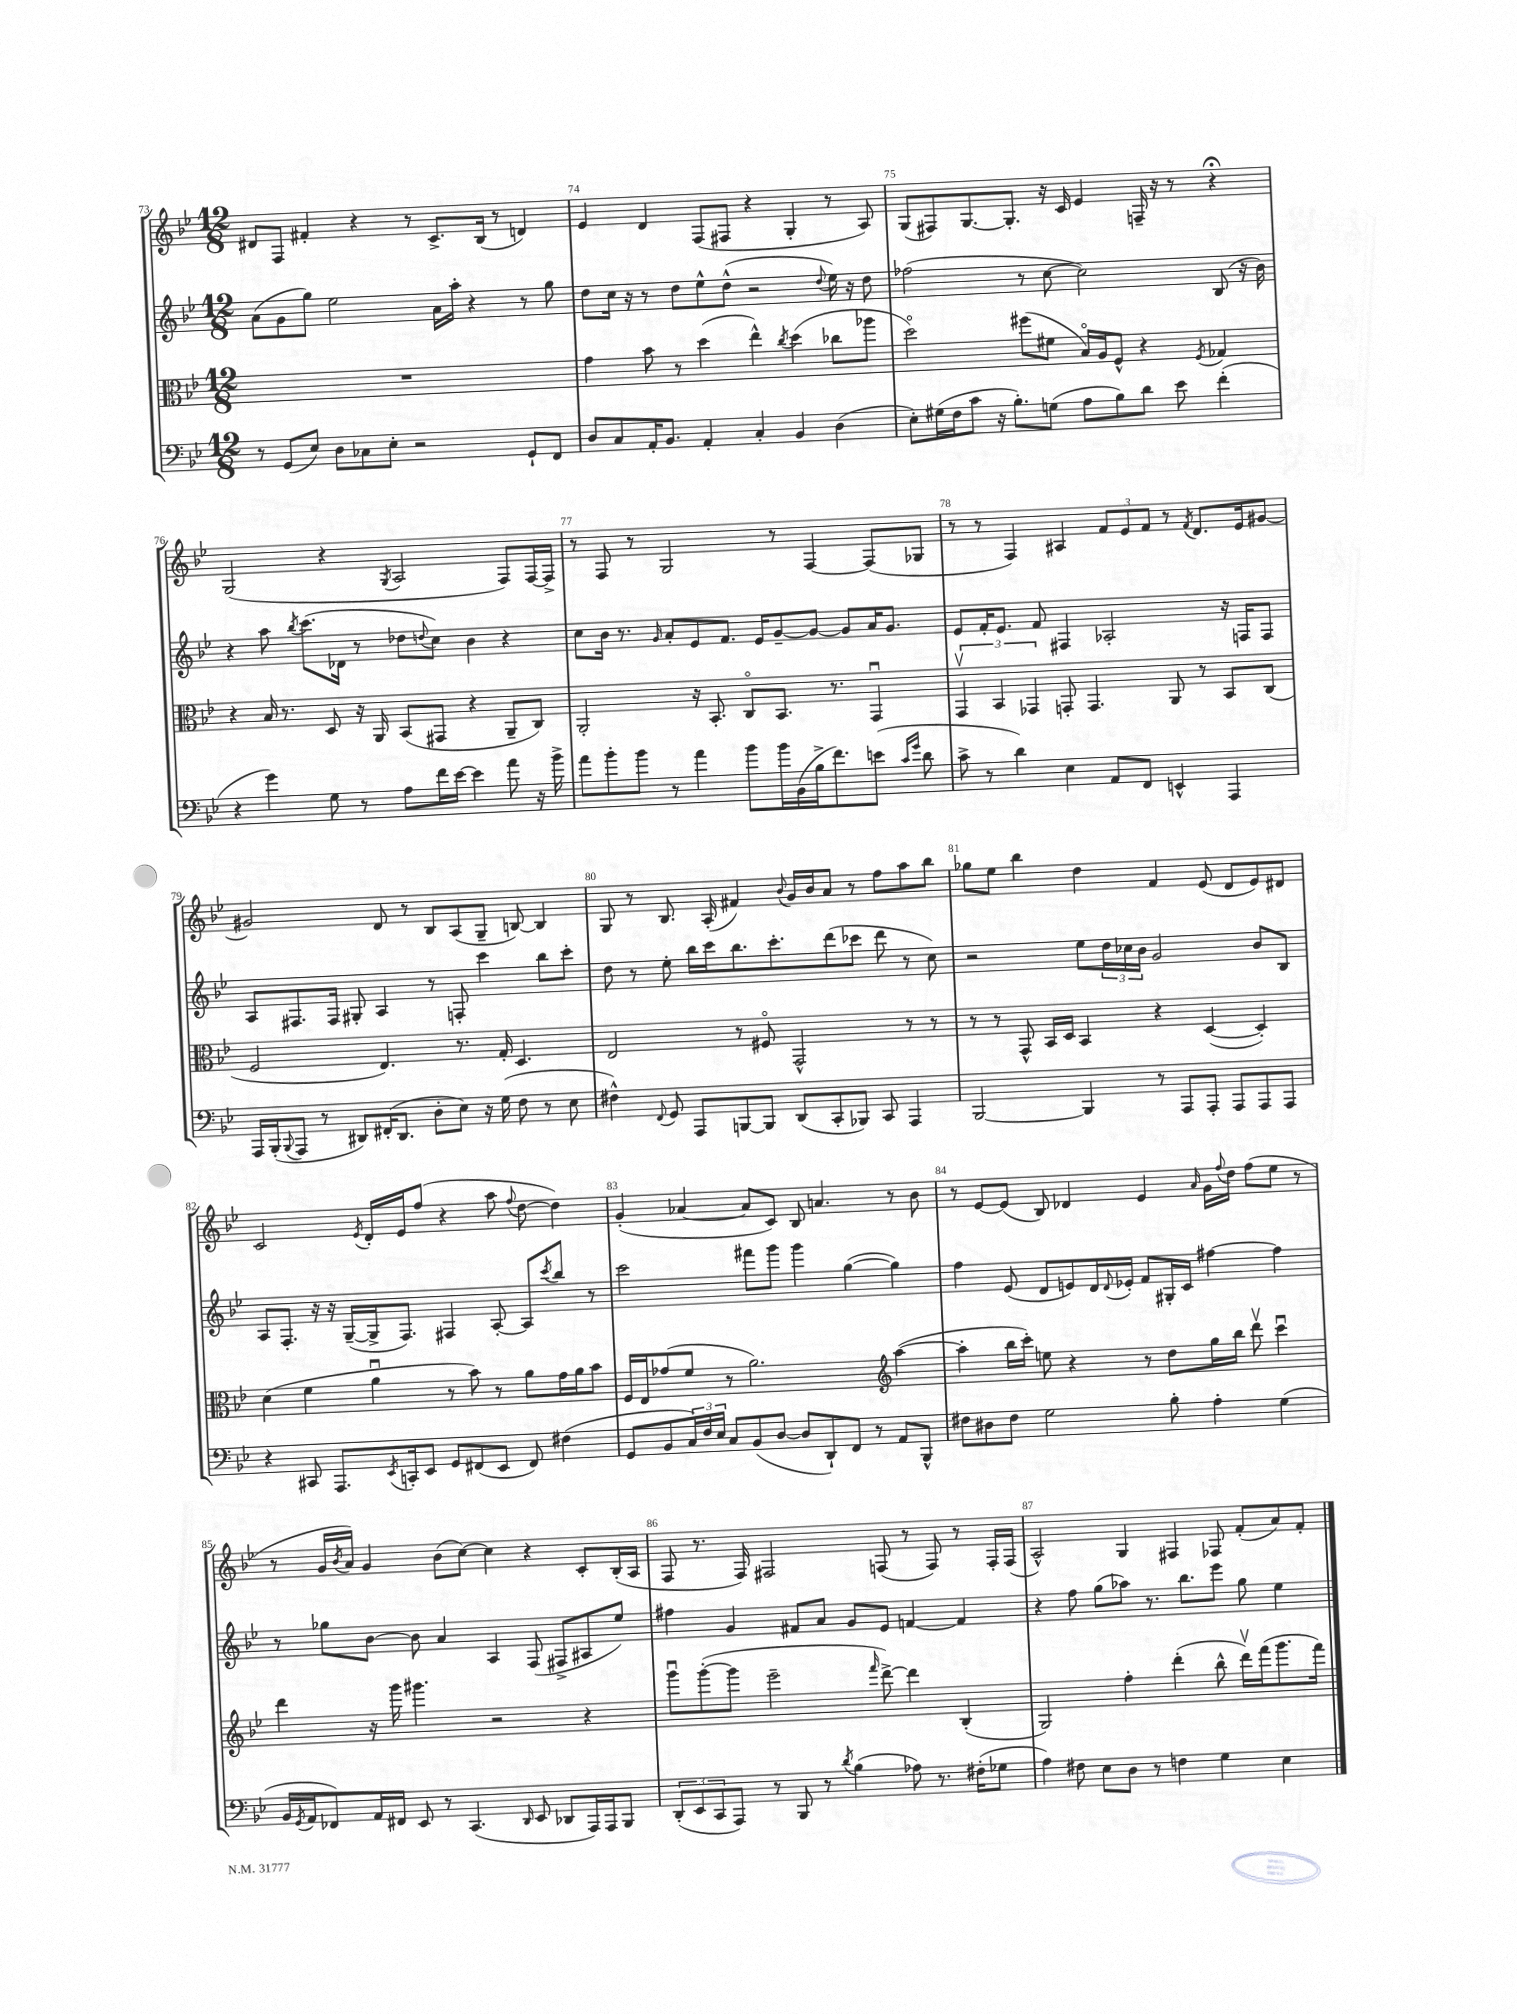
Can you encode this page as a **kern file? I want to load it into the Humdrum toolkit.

**kern	**kern	**kern	**kern
*part4	*part3	*part2	*part1
*staff4	*staff3	*staff2	*staff1
*clefF4	*clefC3	*clefG2	*clefG2
*k[b-e-]	*k[b-e-]	*k[b-e-]	*k[b-e-]
*M12/8	*M12/8	*M12/8	*M12/8
=73	=73	=73	=73
8r	1.r	(8a\L	8d#X/L
(8GG/L	.	8g\	8F/J
8E-/J)	.	8gg\J)	4f#X'/
8D\L	.	2ee-\	.
8C-X\	.	.	4r
8E-'\J	.	.	.
2r	.	.	8r
.	.	16a\LL	8.c^/L
.	.	16aa'\JJ	.
.	.	4r	.
.	.	.	(16B-/Jk
.	.	.	8r
8GG`/L	.	8r	4dn/)
8FF/J	.	8gg\	.
=74	=74	=74	=74
8D/L	4g\	8dd\L	4e-/
8C/	.	16cc\Jk	.
.	.	16r	.
16AA'/K	8b-\	8r	4d/
8.BB-/J	.	.	.
.	8r	8dd\L	.
4AA'/	(4dd\	8ee-^^\	(8F/L
.	.	(8dd^^\J	8F#X/J
4C'/	4ee-^^\)	2r	4r
.	8qcc/	.	.
4BB-/	(4dd\	.	4G'/
.	.	8qqdd/	.
(4D\	8cc-X\L	16ee-\)	8r
.	.	16r	.
.	8aa-X\J	8dd\	8A/)
=75	=75	=75	=75
8E-'\L)	2dd\)	(2ff-X\	(8G/L
(16G#X\L	.	.	8F#X/)
16F\J	.	.	.
8c\J	.	.	[8.G/
16r	.	.	.
8.B-'\L)	.	.	8.G'/J]
.	(8ff#X\L	8r	.
(8Gn\J	8f#X\J	[8cc\	16r
.	.	.	16c/
8A\L	16B-/LL)	2cc\])	4e-/
.	16A/J	.	.
8B-\)	8F^^/J	.	.
8d\J	4r	.	16Fn~/
.	.	.	16r
8e-\	.	.	8r
.	8qF/	.	.
(4f'\	4G-X/	(8B-/	4r;<
.	.	16r	.
.	.	16b-\)	.
!!LO:LB:g=z
=76	=76	=76	=76
4r	4r	4r	(2G/
4g\)	16B-/	8aa\	.
.	8.r	.	.
.	.	8qbb-/	.
.	.	(8.ccc\L	.
8G\	8D/	.	4r
.	.	16d-X\Jk	.
8r	16r	8r	.
.	16AA/	.	.
.	.	.	8qG/
8A\L	(8BB-/L	8dd-X\L	2A/
.	.	8qqddn/	.
16f\L	8GG#X/J	8cc\J)	.
[16e-\JJ	.	.	.
4e-\]	4r	4b-\	.
8a\	8AA~/L	4r	8F/L)
16r	8C/J)	.	[16F/L
16b-^\	.	.	16F^/JJ]
=77	=77	=77	=77
8a\L	2AA'/	8cc\L	8r
8b-'\	.	16b-\Jk	8F/
.	.	8.r	.
8b-\J	.	.	8r
.	.	16qqg/	.
8r	.	8a'/L	2G/
4a\	16r	8e-/	.
.	8.BB-'/	.	.
.	.	8.f/J	.
8b-\L	8C/L	.	.
.	.	16e-/KL	.
16b-\L	8.BB-/J	[8g~/	8r
(16BB-\	.	.	.
16B-^\J	.	8g/J_	[4F/
8.f\)	8.r	.	.
.	.	8g/L]	.
(8en\J	4GGu/	16a/K	(8F/L]
.	.	8.g/J	.
16qqc/LL	.	.	.
16qqg/JJ	.	.	.
8d\	.	.	8G-X/J
=78	=78	=78	=78
8c^\	6GGv/	8e-/L	8r
8r	.	16f'/K	8r
.	6BB-/	.	.
.	.	8.e-/J	.
4d\)	.	.	4F/)
.	6GG-X/	.	.
.	.	8f/	.
4E-\	8GGn'/	4F#X/	4A#X/
.	4.GG/	.	.
8AA/L	.	2A-X'/	12f/L
.	.	.	12e-/
8FF/J	.	.	.
.	.	.	12f/J
4EEn^^/	8AA/	.	8r
.	.	.	8qf/
.	8r	.	8.d/L
4AAA/	8BB-/L	16r	.
.	.	16Fn/KL	16e-/k
.	(8C/J	8F/J	[8g#X/J
!!LO:LB:g=z
=79	=79	=79	=79
16AAA/LL	2F/	8A/L	2g#X/]
(16BBB-'/J	.	.	.
8qqBBB-/	.	.	.
8AAA/J	.	8.F#X/	.
8r	.	.	.
.	.	16F#/Jk	.
8DD#X/L)	.	8G#X'/	.
(16FF#X'/K	4.E-/)	4A/	8d/
8.DD#/J	.	.	.
.	.	.	8r
8D'\L	.	8r	8B-/L
8E-\J)	8.r	8Fn'/	(8A/
16r	.	4ccc\	8G~/J
(16G\	16G'/	.	.
8F\	4.D/	.	[8Bn/)
8r	.	8bb-\L	4B/]
8E-\	.	8ccc'\J	.
=80	=80	=80	=80
4F#X^^\)	2E-/	8dd\	8G/
.	.	8r	8r
8qqFF/	.	.	.
8GG/	.	8ee-'\	8.B-/
8AAA/L	.	16bb-\LL	.
.	.	16ccc\J	(16A'/
[8BBBn/	8r	8.bb-\	4f#X/)
8BBB/J]	8F#X/	.	.
.	.	8.ccc'\	.
.	.	.	8qqb-/
(8DD/L	2GG^^/	.	16g/LL
.	.	.	16b-/J
8CC'/	.	(8ddd\	8a/J
8BBB-X/J)	.	8ccc-X\J	8r
8CC/	.	8ddd\	8ff\L
4AAA/	8r	8r	8aa\
.	8r	8cc\)	8bb-\J
=81	=81	=81	=81
[2BBB-/	8r	2r	8gg-X\L
.	8r	.	8ee-\J
.	8GG^^/	.	4bb-\
.	16BB-/LL	.	.
.	16D/JJ	.	.
4BBB-/]	4BB-/	8ee-\L	4dd\
.	.	24dd\L	.
.	.	24cc-X\	.
.	.	24b-\JJ	.
8r	4r	2g/	4f/
8AAA/L	.	.	.
8AAA'/J	([4D/	.	(8e-/
8AAA/L	.	.	8d/L
8AAA/	4D'/])	8b-/L	8e-/)
8AAA/J	.	8B-/J	8d#X/J
!!LO:LB:g=z
=82	=82	=82	=82
4r	(4d\	8A/L	2c/
.	.	8.F'/J	.
8CC#X/	4f\	.	.
.	.	16r	.
8.AAA/L	.	16r	.
.	.	([16G~/LL	.
.	.	.	8qe-/
.	4au\	16G^/J]	16d'/LL
8qEE-/	.	.	.
16CCn'/k	.	8.F/J)	16e-/J
8EE-/J	.	.	(8ff/J
8GG/L	8r	4F#X/	4r
(8FF#X/	8b-\)	.	.
8EE-/J	8r	[8A'/	8aa\
.	.	.	8qqff/
8FF#/)	8a\L	8A/L]	[8dd\
.	.	8qccc/	.
(4F#X\	16g\L	8bb-/J	4dd\])
.	16a\J	.	.
.	8b-\J	8r	.
=83	=83	=83	=83
8GG/L	16F/LL	2ccc\	(4g'/
.	16E-/J	.	.
8BB-/	(8g-X/	.	.
24C/L)	8f/J	.	[4a-X/
24F/	.	.	.
24E-/JJ	.	.	.
8C/L	8r	.	.
(8BB-/	2.a\)	8fff#X\L	8a-/L]
[8D/J	.	8ggg\J	8c/J)
8D/L]	.	4ggg\	8B-/
8DD`/)	.	.	4.an/
8FF/J	.	([4gg\	.
8r	.	.	.
*	*clefG2	*	*
8AA/L	([4aa\	4gg\])	8r
8BBB-^^/J	.	.	8b-\
=84	=84	=84	=84
8F#X\L	4aa'\]	4ff\	8r
8D#X\	.	.	[8e-/L
8F#\J	16bb-\LL	(8e-/	(8e-/J]
.	16ccc'\JJ)	.	.
2G\	8een\	8d/L	8B-/)
.	4r	8en/)	4d-X/
.	.	16d/L	.
.	.	8qqd/	.
.	.	16e-X'/JJ	.
.	8r	8f/L	4e-/
8B-'\	8dd\L	16G#X'/L	.
.	.	16c/JJ	.
.	.	.	16qqa/
4A'\	16gg\L	[4ff#X\	16g\LL
.	.	.	8qqff/
.	16bb-\JJ	.	16dd\JJ
.	8dddv\	.	(8ff\L
(4G\	4cccu\	4ff#\]	8ee-\J
.	.	.	8r
!!LO:LB:g=z
=85	=85	=85	=85
16BB-/LL	4ddd\	8r	8r
8qGG/	.	.	.
16AA/J	.	.	.
8FF-X/)	.	8gg-X\L	16g/LL
.	.	.	8qb-/
.	.	.	16a/JJ)
16AA/L	16r	[8b-\J	4g/
16FF#X/JJ	16ggg\	.	.
8EE-/	4.ggg#X\	8b-\]	.
8r	.	4a/	(8b-\L
(4.CC/	.	.	[8cc\J)
.	2r	4A/	4cc\]
16qqDD/	.	.	.
8EE-/	.	(8F/	4r
8DD-X/L	.	8F#X^/L	.
16AAA/L)	4r	8A#X/	8c'/L
16AAA/J	.	.	.
8BBB-/J	.	8ee-/J)	(16B-'/L
.	.	.	16A/JJ
=86	=86	=86	=86
(12DD'/L	8gggu\L	4ff#X\	8F/
12EE-/	.	.	.
.	([8ggg'\	.	8.r
12CC/	.	.	.
8AAA/J)	8ggg\J]	4g/	.
.	.	.	16F/)
8r	2eee-~\	.	2F#X/
8BBB-/	.	8f#X/L	.
8r	.	8a/J	.
8qd/	.	.	.
(4B-\	.	8g/L	.
.	16qqfff/	.	.
.	[8ddd^\)	8e-/J	(8Fn/
8A-X\)	4ddd\]	[4fn/	8r
8.r	.	.	8F/)
.	(4B-'/	4f/]	8r
(16F#X'\KL	.	.	.
8G-X\J	.	.	16F'/LL
.	.	.	(16F/JJ
=87	=87	=87	=87
4A\)	2G/)	4r	2A^^/)
8F#X\	.	8ff\	.
8E-\L	.	(8gg\L	.
8D\J	4ff'\	8aa-X\J)	4G/
8r	.	8.r	.
4Fn\	(4ddd'\	.	4F#X/
.	.	8.bb-\L	.
4G\	8bb-^^\	8eee-\J	8F-X/
.	16dddv\LL)	8gg\	(8f'/L
.	(16fff\J	.	.
4E-\	8.ggg\	4ee-\	8a/)
.	.	.	8f'/J
.	16fff\Jk)	.	.
==	==	==	==
*-	*-	*-	*-
